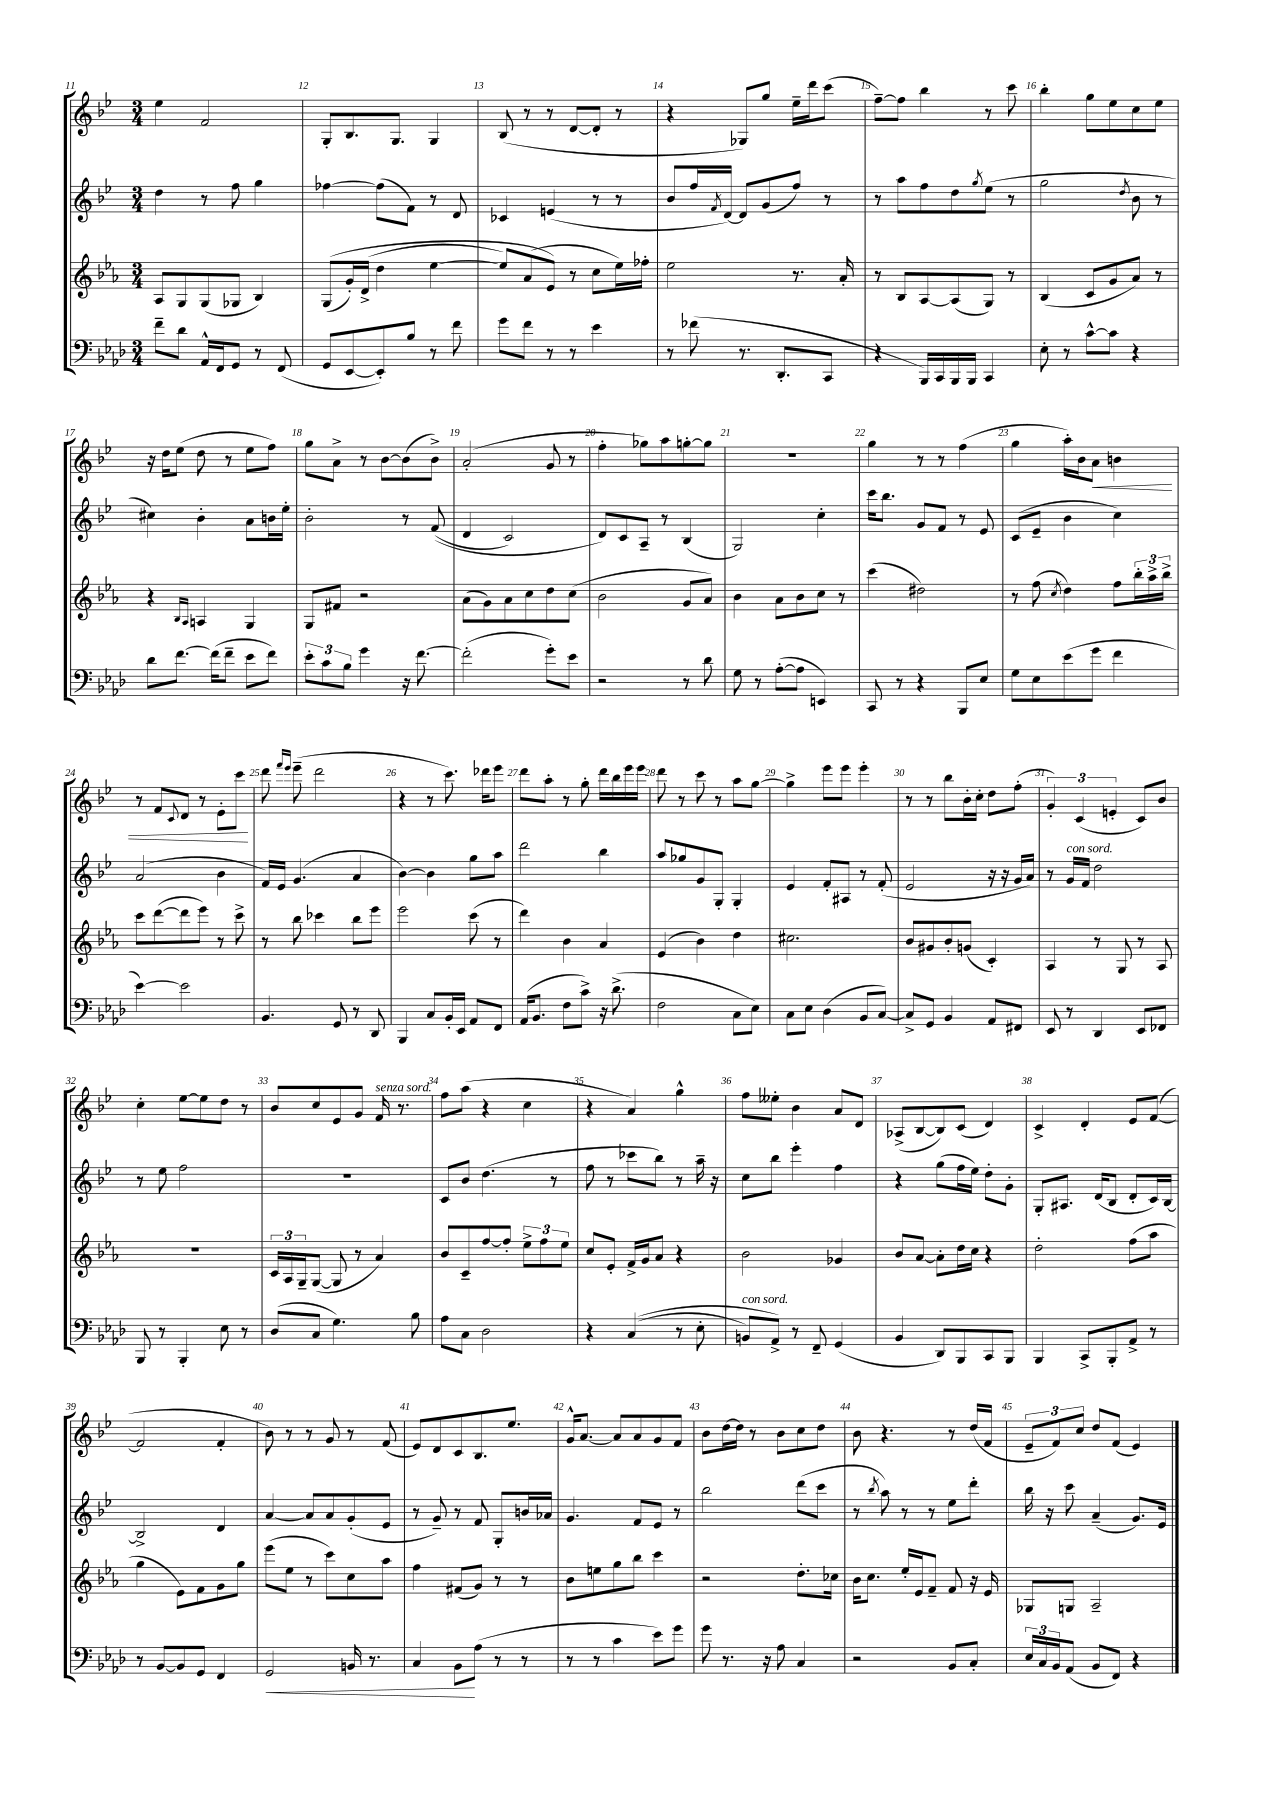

**kern	**dynam	**kern	**kern	**kern	**dynam
*part4	*part4	*part3	*part2	*part1	*part1
*staff4	*staff4	*staff3	*staff2	*staff1	*staff1
*clefF4	*	*clefG2	*clefG2	*clefG2	*
*k[b-e-a-d-]	*	*k[b-e-a-]	*k[b-e-]	*k[b-e-]	*
*M3/4	*	*M3/4	*M3/4	*M3/4	*
=11	=11	=11	=11	=11	=11
8f~\L	.	8A-/L	4dd\	4ee-\	.
8d-\J	.	8G/	.	.	.
16AA-^^/LL	.	(8G/	8r	2f/	.
16FF/J	.	.	.	.	.
8GG/J	.	8G-X/J	8ff\	.	.
8r	.	4B-/)	4gg\	.	.
(8FF/	.	.	.	.	.
=12	=12	=12	=12	=12	=12
8GG/L	.	((8G/L	[4ff-X\	8G'/L	.
[8EE-/	.	16g'/L)	.	8.B-/	.
.	.	(16d^/JJ	.	.	.
8EE-'/])	.	4dd\	(8ff-\L]	.	.
.	.	.	.	8.G/J	.
8B-/J	.	.	8f\J)	.	.
8r	.	[4ee-\	8r	4G/	.
8f\	.	.	8d/	.	.
=13	=13	=13	=13	=13	=13
8g\L	.	8ee-/L])	4c-X/	(8B-/	.
8f\J	.	(8a-/	.	8r	.
8r	.	8e-/J)	(4en/	8r	.
8r	.	8r	.	[8d/L	.
4e-\	.	8cc\L	8r	8d'/J]	.
.	.	16ee-\L)	8r	8r	.
.	.	16ff-X'\JJ	.	.	.
=14	=14	=14	=14	=14	=14
8r	.	2ee-\	8b-/L	4r	.
(8f-X\	.	.	16ff/L	.	.
.	.	.	8qf/	.	.
.	.	.	[16d/JJ)	.	.
8.r	.	.	8d/L]	8G-X/L)	.
.	.	.	(8g/	8gg/J	.
8.DD-'/L	.	.	.	.	.
.	.	8.r	8ff/J)	16ee-~\LL	.
.	.	.	.	16ddd\J	.
8CC/J	.	.	8r	(8ccc\J	.
.	.	16a-'/	.	.	.
=15	=15	=15	=15	=15	=15
4r	.	8r	8r	[8ff~\L)	.
.	.	8B-/L	8aa\L	8ff\J]	.
16BBB-/LL)	.	[8A-/	8ff\	4bb-\	.
16CC/	.	.	.	.	.
16BBB-/	.	(8A-/]	8dd\	.	.
16BBB-/JJ	.	.	.	.	.
.	.	.	8qgg/	.	.
4CC/	.	8G/J)	(8ee-\J	8r	.
.	.	8r	8r	8ccc\	.
=16	=16	=16	=16	=16	=16
8E-'\	.	(4B-/	2gg\	4bb-'\	.
8r	.	.	.	.	.
[8c^^\L	.	8c/L	.	8gg\L	.
8c\J]	.	8g/	.	8ee-\	.
.	.	.	8qdd/	.	.
4r	.	8a-/J)	8b-\	8cc\	.
.	.	8r	8r	8ee-\J	.
!!LO:LB:g=z
=17	=17	=17	=17	=17	=17
8d-\L	.	4r	4cc#X\)	16r	.
.	.	.	.	16dd\KL	.
[8.f\J	.	.	.	(8ee-\J	.
.	.	16qqB-/LL	.	.	.
.	.	16qqA-/JJ	.	.	.
.	.	4An/	4b-'\	8dd\	.
(16f\KL]	.	.	.	.	.
8f~\J	.	.	.	8r	.
8e-\L	.	4G/	8a\L	8ee-\L	.
8f\J)	.	.	16bn\L	8ff\J)	.
.	.	.	16ee-'\JJ	.	.
=18	=18	=18	=18	=18	=18
12e-'\L	.	8G/L	2b-'\	8gg\L	.
12c\	.	.	.	.	.
.	.	8f#X/J	.	8a^\J	.
12B-\J	.	.	.	.	.
4g\	.	2r	.	8r	.
.	.	.	.	[8b-\L	.
16r	.	.	8r	(8b-\]	.
[8.f\	.	.	.	.	.
.	.	.	((8f/	8b-^\J)	.
=19	=19	=19	=19	=19	=19
(2f'\]	.	(8a-\L	4d/	(2a'/	.
.	.	8g\)	.	.	.
.	.	8a-\	2c/)	.	.
.	.	8cc\	.	.	.
8g'\L)	.	8dd\	.	8g/	.
8e-\J	.	(8cc\J	.	8r	.
=20	=20	=20	=20	=20	=20
2r	.	2b-\	8d/L)	4ff'\	.
.	.	.	8c/	.	.
.	.	.	8A~/J	8gg-X\L)	.
.	.	.	8r	8aa\	.
8r	.	8g/L	(4B-/	[8ggn'\	.
8d-\	.	8a-/J)	.	8gg\J]	.
=21	=21	=21	=21	=21	=21
8G\	.	4b-\	2G/)	2.r	.
8r	.	.	.	.	.
([8A-'\L	.	8a-\L	.	.	.
8A-\J]	.	8b-\	.	.	.
4EEn/)	.	8cc\J	4cc'\	.	.
.	.	8r	.	.	.
=22	=22	=22	=22	=22	=22
8CC/	.	(4ccc\	16ccc\KL	4gg\	.
.	.	.	8.bb-\J	.	.
8r	.	.	.	.	.
4r	.	2dd#X\)	8g/L	8r	.
.	.	.	8f/J	8r	.
8BBB-/L	.	.	8r	(4ff\	.
8E-/J	.	.	8e-/	.	.
=23	=23	=23	=23	=23	=23
8G\L	.	8r	(8c/L	4gg\	.
8E-\	.	(8ff\	8e-~/J	.	.
.	.	8qcc/	.	.	.
(8e-\	.	4dd\)	4b-\	16aa'\LL)	.
.	.	.	.	16b-\J	.
!	!	!	!	!	!LO:HP:b
8g\J	.	.	.	8a\J	<
4f\	.	8ff\L	4cc\)	4bn\	.
.	.	24bb-'\L	.	.	.
.	.	24aa-^\	.	.	.
.	.	24bb-^\JJ	.	.	.
!!LO:LB:g=z
=24	=24	=24	=24	=24	=24
[4e-\)	.	8ccc\L	(2a/	8r	.
.	.	([8ddd\	.	8f/L	.
.	.	.	.	8qqc/	.
2e-\]	.	8ddd\]	.	8d/J	.
.	.	8eee-\J)	.	8r	.
.	.	8r	4b-\	8e-'\L	.
.	.	8ccc^\	.	8ccc\J	.
.	.	.	.	.	[
=25	=25	=25	=25	=25	=25
4.BB-/	.	8r	16f/LL)	8ddd\	.
.	.	.	16e-/JJ	.	.
.	.	.	.	16qqfff/LL	.
.	.	.	.	16qqeee-/JJ	.
.	.	8bb-\	(4.g/	(8eee-~\	.
.	.	4ccc-X\	.	2ddd\	.
8GG/	.	.	.	.	.
8r	.	8bb-\L	4a/	.	.
8DD-/	.	8eee-\J	.	.	.
=26	=26	=26	=26	=26	=26
4BBB-/	.	2eee-\	[4b-\)	4r	.
8C/L	.	.	4b-\]	8r	.
16BB-'/L	.	.	.	8.ccc\)	.
16EE-/JJ	.	.	.	.	.
8AA-/L	.	(8ccc\	8gg\L	.	.
.	.	.	.	16ddd-X\KL	.
8FF/J	.	8r	8aa\J	8eee-\J	.
=27	=27	=27	=27	=27	=27
(16AA-/KL	.	4ddd\)	2ddd\	8ddd\L	.
8.BB-/J	.	.	.	.	.
.	.	.	.	8aa'\J	.
8F\L	.	4b-\	.	8r	.
8c^\J)	.	.	.	8gg'\	.
16r	.	4a-/	4bb-\	16ddd\LL	.
(8.d-^\	.	.	.	16bb-\	.
.	.	.	.	16eee-\	.
.	.	.	.	16eee-\JJ	.
=28	=28	=28	=28	=28	=28
2F\	.	(4e-/	8aa/L	8ddd\	.
.	.	.	8gg-X/	8r	.
.	.	4b-\)	8g/	8ccc\	.
.	.	.	8G'/J	8r	.
8C\L	.	4dd\	4G'/	8aa\L	.
8E-\J)	.	.	.	[8gg\J	.
=29	=29	=29	=29	=29	=29
8C\L	.	2.cc#X\	4e-/	4gg^\]	.
8E-\J	.	.	.	.	.
(4D-\	.	.	8f'/L	8eee-\L	.
.	.	.	8A#X/J	8eee-\J	.
8BB-/L	.	.	8r	4eee-'\	.
[8C/J)	.	.	(8f'/	.	.
=30	=30	=30	=30	=30	=30
8C^/L]	.	8b-/L	2e-/	8r	.
8GG/J	.	8g#X/	.	8r	.
4BB-/	.	8b-'/	.	8bb-\L	.
.	.	(8gn/J	.	16b-'\L	.
.	.	.	.	16cc'\JJ	.
8AA-/L	.	4c'/)	16r	8dd\L	.
.	.	.	16r	.	.
8FF#X/J	.	.	16g/LL	(8ff'\J	.
.	.	.	16a/JJ)	.	.
=31	=31	=31	=31	=31	=31
8EE-/	.	4A-/	8r	6g'/)	.
!	!	!	!LO:TX:a:i:t=con sord.	!	!
8r	.	.	16g/LL	.	.
.	.	.	.	(6c/	.
.	.	.	16f/JJ	.	.
4DD-/	.	8r	2dd\	.	.
.	.	.	.	6en'/	.
.	.	8G/	.	.	.
8EE-/L	.	8r	.	8c/L)	.
8FF-X/J	.	8A-/	.	8b-/J	.
!!LO:LB:g=z
=32	=32	=32	=32	=32	=32
8BBB-/	.	2.r	8r	4cc'\	.
8r	.	.	8ee-\	.	.
4BBB-'/	.	.	2ff\	[8ee-\L	.
.	.	.	.	8ee-\]	.
8E-\	.	.	.	8dd\J	.
8r	.	.	.	8r	.
=33	=33	=33	=33	=33	=33
(8D-/L	.	24c/LL	2.r	8b-/L	.
.	.	24A-/	.	.	.
.	.	24G~/J	.	.	.
8C/J	.	([8G/J	.	8cc/	.
4.G\)	.	8G/]	.	8e-/	.
.	.	8r	.	8g/J	.
!	!	!	!	!LO:TX:a:i:t=senza sord.	!
.	.	4a-/)	.	16f/	.
.	.	.	.	8.r	.
8B-\	.	.	.	.	.
=34	=34	=34	=34	=34	=34
8A-\L	.	8b-/L	8c/L	8ff\L	.
8C\J	.	8c~/	8b-/J	(8aa\J	.
2D-\	.	[8ff/	(4.dd\	4r	.
.	.	8ff'/J]	.	.	.
.	.	12ee-^\L	.	4cc\	.
.	.	12ff\	.	.	.
.	.	.	8r	.	.
.	.	12ee-\J	.	.	.
=35	=35	=35	=35	=35	=35
4r	.	8cc/L	8ff\	4r	.
.	.	8e-'/J	8r	.	.
((4C/	.	16f^/LL	8ccc-X\L	4a/)	.
.	.	16g/J	.	.	.
.	.	8a-/J	8bb-\J)	.	.
8r	.	4r	8r	4gg^^\	.
8E-'\	.	.	16aa~\	.	.
.	.	.	16r	.	.
=36	=36	=36	=36	=36	=36
!LO:TX:a:i:t=con sord.	!	!	!	!	!
8BBn/L)	.	2b-\	8cc\L	8ff\L	.
8AA-^/J)	.	.	8bb-\J	8ee--X'\J	.
8r	.	.	4eee-'\	4b-\	.
8FF~/	.	.	.	.	.
(4GG/	.	4g-X/	4ff\	8a/L	.
.	.	.	.	8d/J	.
=37	=37	=37	=37	=37	=37
4BB-/	.	8b-/L	4r	(8A-X^/L	.
.	.	[8a-/J	.	[8B-/	.
8DD-/L)	.	8a-'\L]	(8gg\L	8B-/])	.
8BBB-/	.	16dd\L	16ff\L	(8c/J	.
.	.	16cc\JJ	16ee-\JJ)	.	.
8CC/	.	4r	8dd'\L	4d/)	.
8BBB-/J	.	.	8g'\J	.	.
=38	=38	=38	=38	=38	=38
4BBB-/	.	2dd'\	8G'/L	4c^/	.
.	.	.	8.A#X/J	.	.
8CC^/L	.	.	.	4d'/	.
.	.	.	(16d/KL	.	.
8BBB-'/	.	.	8B-/J	.	.
8AA-^/J	.	(8ff\L	8d'/L	8e-/L	.
8r	.	8aa-\J	16c/L)	([8f/J	.
.	.	.	[16B-/JJ	.	.
!!LO:LB:g=z
=39	=39	=39	=39	=39	=39
8r	.	4gg\	2B-^/]	2f/]	.
[8BB-/L	.	.	.	.	.
8BB-/]	.	8e-\L)	.	.	.
8GG/J	.	8f\	.	.	.
4FF/	.	8g\	4d/	4f'/	.
.	.	8gg\J	.	.	.
=40	=40	=40	=40	=40	=40
!	!LO:HP:b	!	!	!	!
2GG/	<	(8eee-\L	[4a/	8b-\)	.
.	.	8ee-\J	.	8r	.
.	.	8r	8a/L]	8r	.
.	.	8ccc\L)	8a/	8g/	.
16BBn/	.	8cc\	(8g'/	8r	.
8.r	.	.	.	.	.
.	.	8aa-\J	8e-/J	(8f/	.
=41	=41	=41	=41	=41	=41
4C/	.	4ff\	8r	8e-/L)	.
.	.	.	8g~/)	8d/	.
8BB-\L	.	(8f#X/L	8r	8c/	.
(8A-\J	[	8g/J)	8f/	8.B-/	.
8r	.	8r	8G'/L	.	.
.	.	.	.	8.ee-/J	.
8r	.	8r	16bn/L	.	.
.	.	.	16a-X/JJ	.	.
=42	=42	=42	=42	=42	=42
8r	.	8b-\L	4.g/	16g^^/KL	.
.	.	.	.	[8.a/J	.
8r	.	8een\	.	.	.
4c\	.	8gg\	.	8a/L]	.
.	.	8bb-\J	8f/L	8a/	.
8e-\L)	.	4ccc\	8e-/J	8g/	.
8g\J	.	.	8r	8f/J	.
=43	=43	=43	=43	=43	=43
8g\	.	2r	2bb-\	8b-\L	.
8.r	.	.	.	[16dd\L	.
.	.	.	.	16dd\JJ]	.
.	.	.	.	8r	.
16r	.	.	.	.	.
8A-\	.	.	.	8b-\L	.
4C/	.	8.dd'\L	(8ddd\L	8cc\	.
.	.	.	8ccc\J	8dd\J	.
.	.	16cc-X\Jk	.	.	.
=44	=44	=44	=44	=44	=44
2r	.	16b-\KL	8r	8b-\	.
.	.	8.cc\J	.	.	.
.	.	.	8qbb-/	.	.
.	.	.	8aa\)	4.r	.
.	.	16ee-'/LL	8r	.	.
.	.	16e-/J	.	.	.
.	.	8f~/J	8r	.	.
8BB-/L	.	8f/	8ee-\L	8r	.
8C'/J	.	16r	8ddd'\J	(16dd/LL	.
.	.	16e-/	.	16f/JJ	.
=45	=45	=45	=45	=45	=45
24E-/LL	.	8G-X/L	16bb-\	12e-~/L	.
24C/	.	.	.	.	.
.	.	.	16r	.	.
24BB-/J	.	.	.	12f/)	.
(8AA-/J	.	8Gn/J	8ccc\	.	.
.	.	.	.	12cc/J	.
8BB-/L	.	2A-~/	(4a~/	8dd/L	.
8FF/J)	.	.	.	(8f/J	.
4r	.	.	8.g/L)	4e-/)	.
.	.	.	16e-/Jk	.	.
==	==	==	==	==	==
*-	*-	*-	*-	*-	*-
